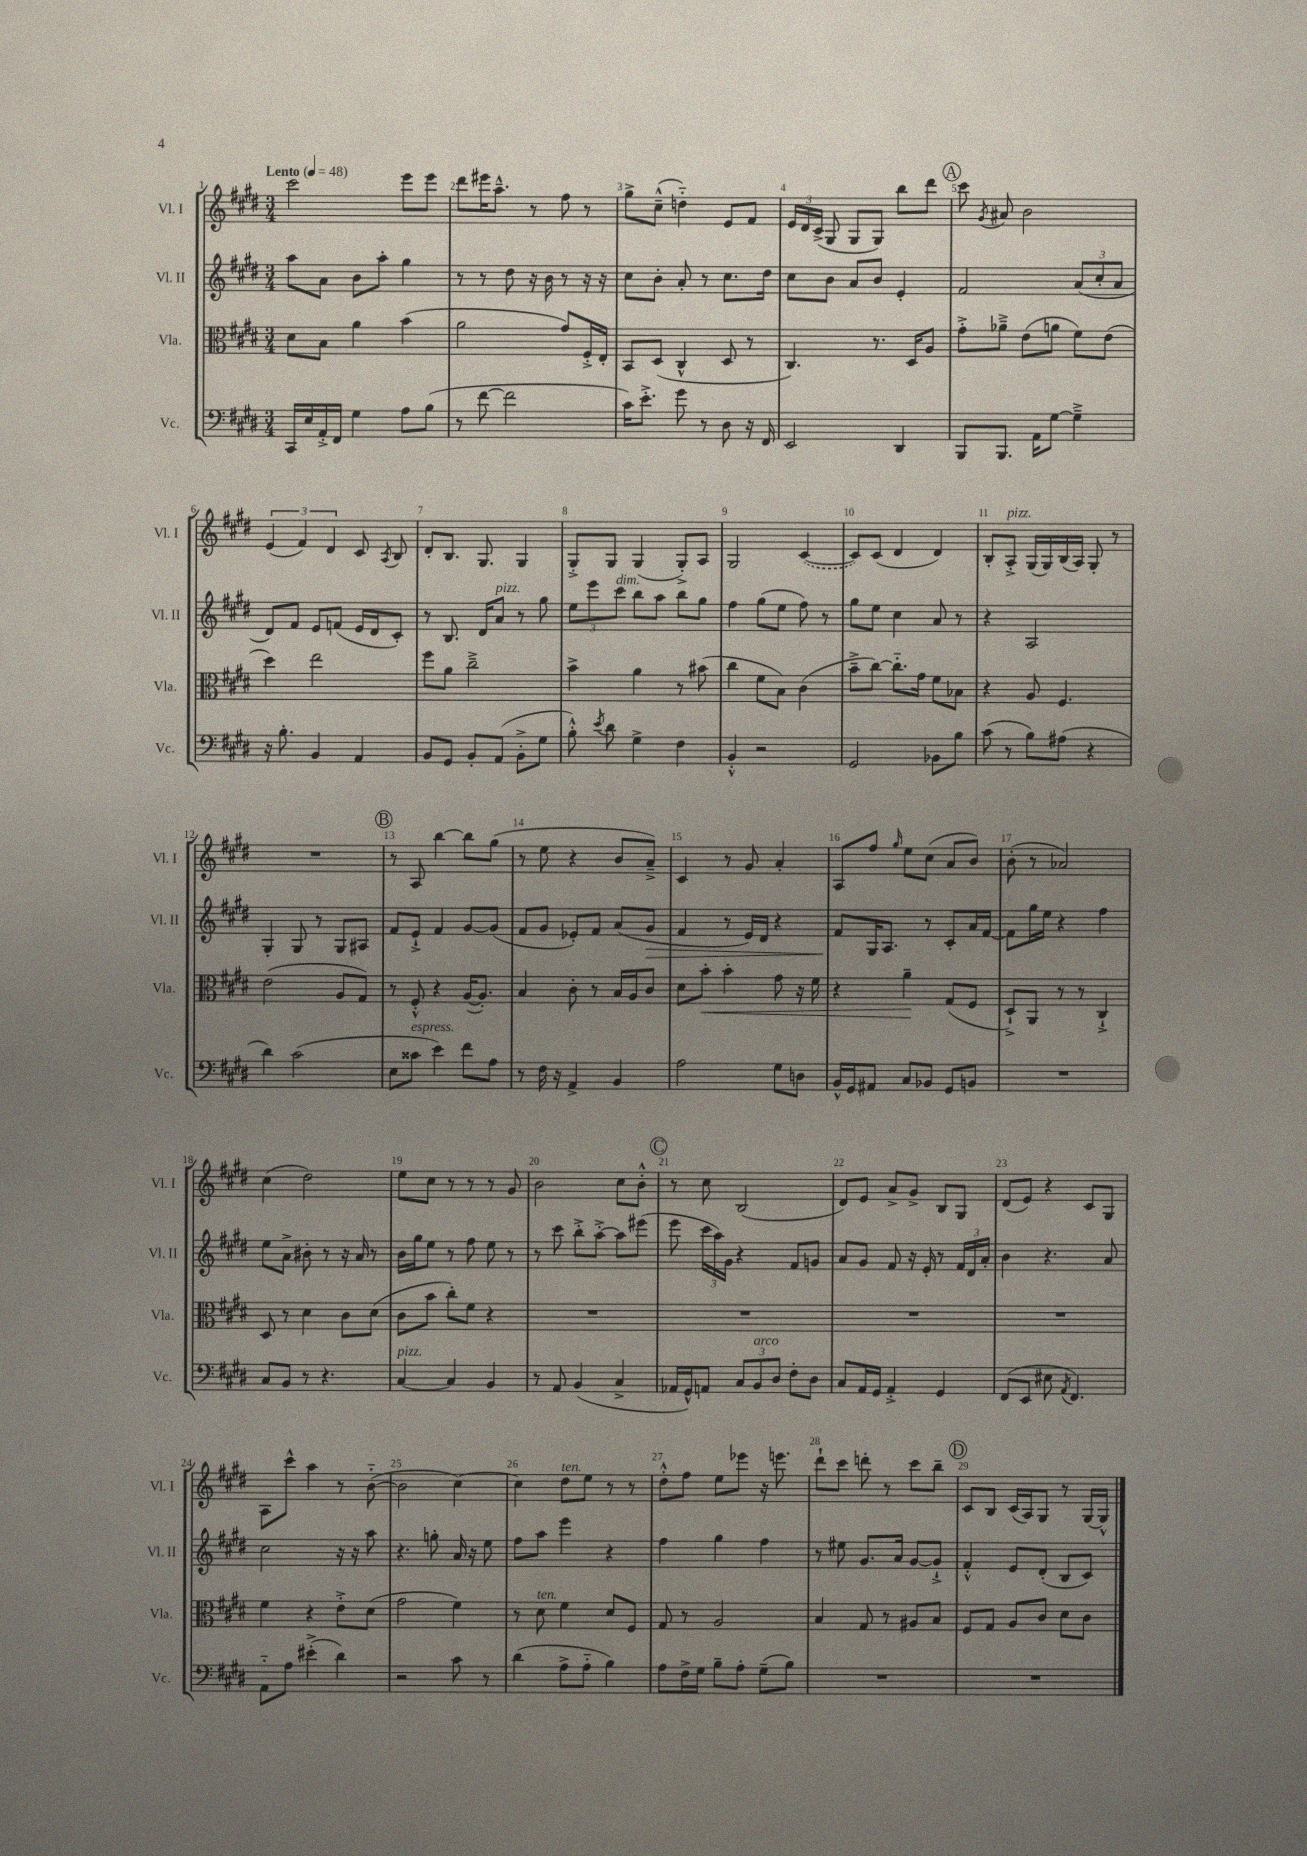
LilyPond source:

<<
\new StaffGroup <<
\new Staff = "s0" \with { instrumentName = "Vl. I" shortInstrumentName = "Vl. I" } {
    \clef treble \key e \major \numericTimeSignature \time 3/4 \tempo "Lento" 4 = 48
    \autoBeamOff cis'''2 e'''8[ e'''8] |
    dis'''8[ eis'''16 a''8.]---^ r8 fis''8 r8 |
    gis''8[-> cis''8]---^( d''4-_) e'8[ fis'8] |
    \tuplet 3/2 { e'16[ dis'16 cis'16]->( } gis8 gis8[ gis8]) b''8[ dis'''8] |
    \mark \markup { \circle "A" } cis'''8 \acciaccatura { gis'8 } ais'8 b'2 |
    \tuplet 3/2 { e'4( fis'4) dis'4 } cis'8 \acciaccatura { a8 } b8 |
    dis'8[-. b8.] gis8. gis4 |
    gis8[-.-> gis8] gis4( gis8[-.->) a8] |
    gis2 \once \slurDashed cis'4~( |
    cis'8[) cis'8]( dis'4 dis'4) |
    b8[-. a8]-.->^\markup { \italic "pizz." } gis16[( gis16) b16( a16]) gis8-. r8 |
    R2. |
    \mark \markup { \circle "B" } r8 a8 b''4~ b''8[ gis''8]( |
    r8 e''8 r4 b'8[ a'8]--->) |
    cis'4 r8 gis'8 a'4-. |
    a8[ fis''8] \grace { gis''16 } e''8[ cis''8]( a'8[ b'8]) |
    b'8-.( r8 aes'2) |
    cis''4( dis''2) |
    e''8[ cis''8] r8 r8 r8 gis'8 |
    b'2 cis''8[ b'8]-.-^ |
    \mark \markup { \circle "C" } r8 cis''8 b2( |
    dis'8[) e'8] a'8[-> gis'8]-> b8[ gis8] |
    dis'8[( e'8]) r4 cis'8[ gis8] |
    a8[ cis'''8]-^ a''4 r8 b'8~-_( |
    b'2 cis''4~) |
    cis''4 dis''8[^\markup { \italic "ten." } e''8] r8 r8 |
    dis''8[-.-^ fis''8] e''8[ ees'''8] r16 e'''8. |
    dis'''8[-! cis'''8] d'''8-. r8 cis'''8[ b''8]-- |
    \mark \markup { \circle "D" } cis'8[ b8] cis'16[( a16) gis8] r8 gis16[~ gis16]-^ \bar "|." |
}
\new Staff = "s1" \with { instrumentName = "Vl. II" shortInstrumentName = "Vl. II" } {
    \clef treble \key e \major \numericTimeSignature \time 3/4
    \autoBeamOff a''8[ a'8] b'8[ a''8]-. gis''4 |
    r8 r8 dis''8 r16 b'16 r8 r16 r16 |
    cis''8[ b'8]-. a'8-. r8 cis''8.[ dis''16] |
    cis''8[ b'8] a'8[ b'8] e'4-. |
    \mark \markup { \circle "A" } fis'2 \tuplet 3/2 { a'8[( cis''8-. a'8] } |
    dis'8[) fis'8] e'8[ f'8]( e'16[ dis'16 cis'8]-.) |
    r8 b8. dis'16[ a'8]^\markup { \italic "pizz." } r8 gis''8 |
    \tuplet 3/2 { e''8[ e'''8 cis'''8]^\markup { \italic "dim." } } b''8[ a''8] b''8[ gis''8] |
    fis''4 gis''8[( e''8] fis''8) r8 |
    gis''8[ e''8] cis''4 a'8 r8 |
    r4 a2 |
    gis4-. gis8 r8 gis8[ ais8] |
    \mark \markup { \circle "B" } fis'8[ e'8]-!-> fis'4 gis'8[~ gis'8]( |
    fis'8[ gis'8] ees'8[-.) fis'8] a'8[( gis'8]\> |
    fis'4 r8 e'16[) dis'16] r4 |
    fis'8[\! gis16 a8.] r8 cis'8[-. a'16 fis'16]~ |
    fis'8[ gis''16 e''16] r4 fis''4 |
    e''8[ a'8]-> bis'8-. r8 r16 a'16 r8 |
    b'16[ gis''16 e''8] r8 fis''8 e''8 r8 |
    r8 cis'''8 b''8[-.-> a''8]~-.-> a''8[ eis'''8]( |
    \mark \markup { \circle "C" } e'''8 \tuplet 3/2 { cis'''16[ a''16) gis'16] } r4 fis'8[ g'8] |
    a'8[ gis'8] fis'8 r16 e'16-. r8 \tuplet 3/2 { fis'16[ dis'16 a'16]-. } |
    b'4 r4. a'8 |
    cis''2 r16 r16 a''8 |
    r4. g''8-. a'16 r16 e''8 |
    fis''8[ a''8] e'''4 r4 |
    fis''4 gis''4 fis''4 |
    r8 eis''8 gis'8.[ a'16] gis'8[~ gis'8]-!-> |
    \mark \markup { \circle "D" } fis'4-.-^ e'8[ dis'8]-.( b8[ cis'8]) \bar "|." |
}
\new Staff = "s2" \with { instrumentName = "Vla." shortInstrumentName = "Vla." } {
    \clef alto \key e \major \numericTimeSignature \time 3/4
    \autoBeamOff dis'8[ b8] a'4 b'4( |
    a'2 gis'8[) fis16-.-> e16]-. |
    b,8[ dis8]( cis4-^ dis8 r8 |
    cis4.) r8. dis16[ a8] |
    \mark \markup { \circle "A" } gis'8[-.-> aes'8]---> e'8[( a'8] fis'8[) e'8]( |
    dis''4) e''2 |
    fis''8[ a'8] cis''2---> |
    b'4-> a'4 r8 bis'8( |
    cis''4 fis'8[ b8]) cis'4( |
    b'8[---> cis''8]~) cis''8.[-_ gis'16] fis'8[ bes8] |
    r4 a8 fis4. |
    e'2( a8[ gis8]) |
    \mark \markup { \circle "B" } r8 fis8-.-^ r4 a16[~( a8.]-.) |
    b4 cis'8-. r8 b16[ a16 cis'8] |
    dis'8[ b'8]-.\< b'4-. gis'8 r16 fis'16 |
    r4 a'4--\! gis8[( fis8] |
    dis8[-!->) a,8] r8 r8 cis4-!-> |
    dis8 r8 dis'4 cis'8[ dis'8]( |
    cis'8[ b'8] cis''8[-.) fis'8] r4 |
    R2. |
    \mark \markup { \circle "C" } R2. |
    R2. |
    R2. |
    fis'4 r4 e'8[-.-> dis'8]( |
    gis'2 fis'4) |
    r8 dis'8^\markup { \italic "ten." } fis'4 dis'8[ fis8] |
    gis8 r8 a2 |
    b4 gis8 r8 ais8[ b8] |
    \mark \markup { \circle "D" } fis8[ gis8] a8[ cis'8] dis'8[ cis'8] \bar "|." |
}
\new Staff = "s3" \with { instrumentName = "Vc." shortInstrumentName = "Vc." } {
    \clef bass \key e \major \numericTimeSignature \time 3/4
    \autoBeamOff cis,16[ e16 a,16-.-> fis,16] gis4 a8[ b8]( |
    r8 fis'8~ fis'2 |
    cis'16[) e'8.]-.-> gis'8 r8 dis8 r16 fis,16 |
    e,2 dis,4 |
    \mark \markup { \circle "A" } b,,8[ b,,8.] a,16[ gis8]~ gis4---> |
    r16 b8.-. b,4 a,4 |
    b,8[ gis,8] b,8[-. a,8]( b,8[-.-> gis8] |
    b8-.-^) \acciaccatura { e'8 } dis'8 gis4-> fis4 |
    b,4-.-^ r2 |
    gis,2 bes,8[ b8] |
    cis'8( r8 b8[) ais8]( r4 |
    dis'4) cis'2( |
    \mark \markup { \circle "B" } e8[ cisis'8]^\markup { \italic "espress." } e'4) fis'8[ a8] |
    r8 fis16 r16 a,4-> b,4 |
    a2 gis8[ d8] |
    b,16[-^ gis,16 ais,8] cis8[ bes,8] gis,8[ b,8] |
    R2. |
    cis8[ b,8] r8 r4. |
    cis4~^\markup { \italic "pizz." } cis4 b,4 |
    r8 a,8 b,4( cis4-> |
    \mark \markup { \circle "C" } aes,16[ gis,16-^) a,8] \tuplet 3/2 { cis8[ b,8^\markup { \italic "arco" } dis8] } fis8[-. dis8] |
    cis8[ a,16 gis,16] a,4-.-> gis,4 |
    fis,8[( e,8] eis8 \acciaccatura { a,8 } fis,4.) |
    a,8[-_ a8] eis'4-.->( dis'4) |
    r2 cis'8 r8 |
    dis'4( a8[-> a8]-_ b4) |
    a8[ fis16-> gis16] b8[-- a8]-. gis8[--( b8]) |
    R2. |
    \mark \markup { \circle "D" } R2. \bar "|." |
}
>>
>>
\layout { \context { \Score \override BarNumber.break-visibility = ##(#f #t #t) barNumberVisibility = #all-bar-numbers-visible } }
